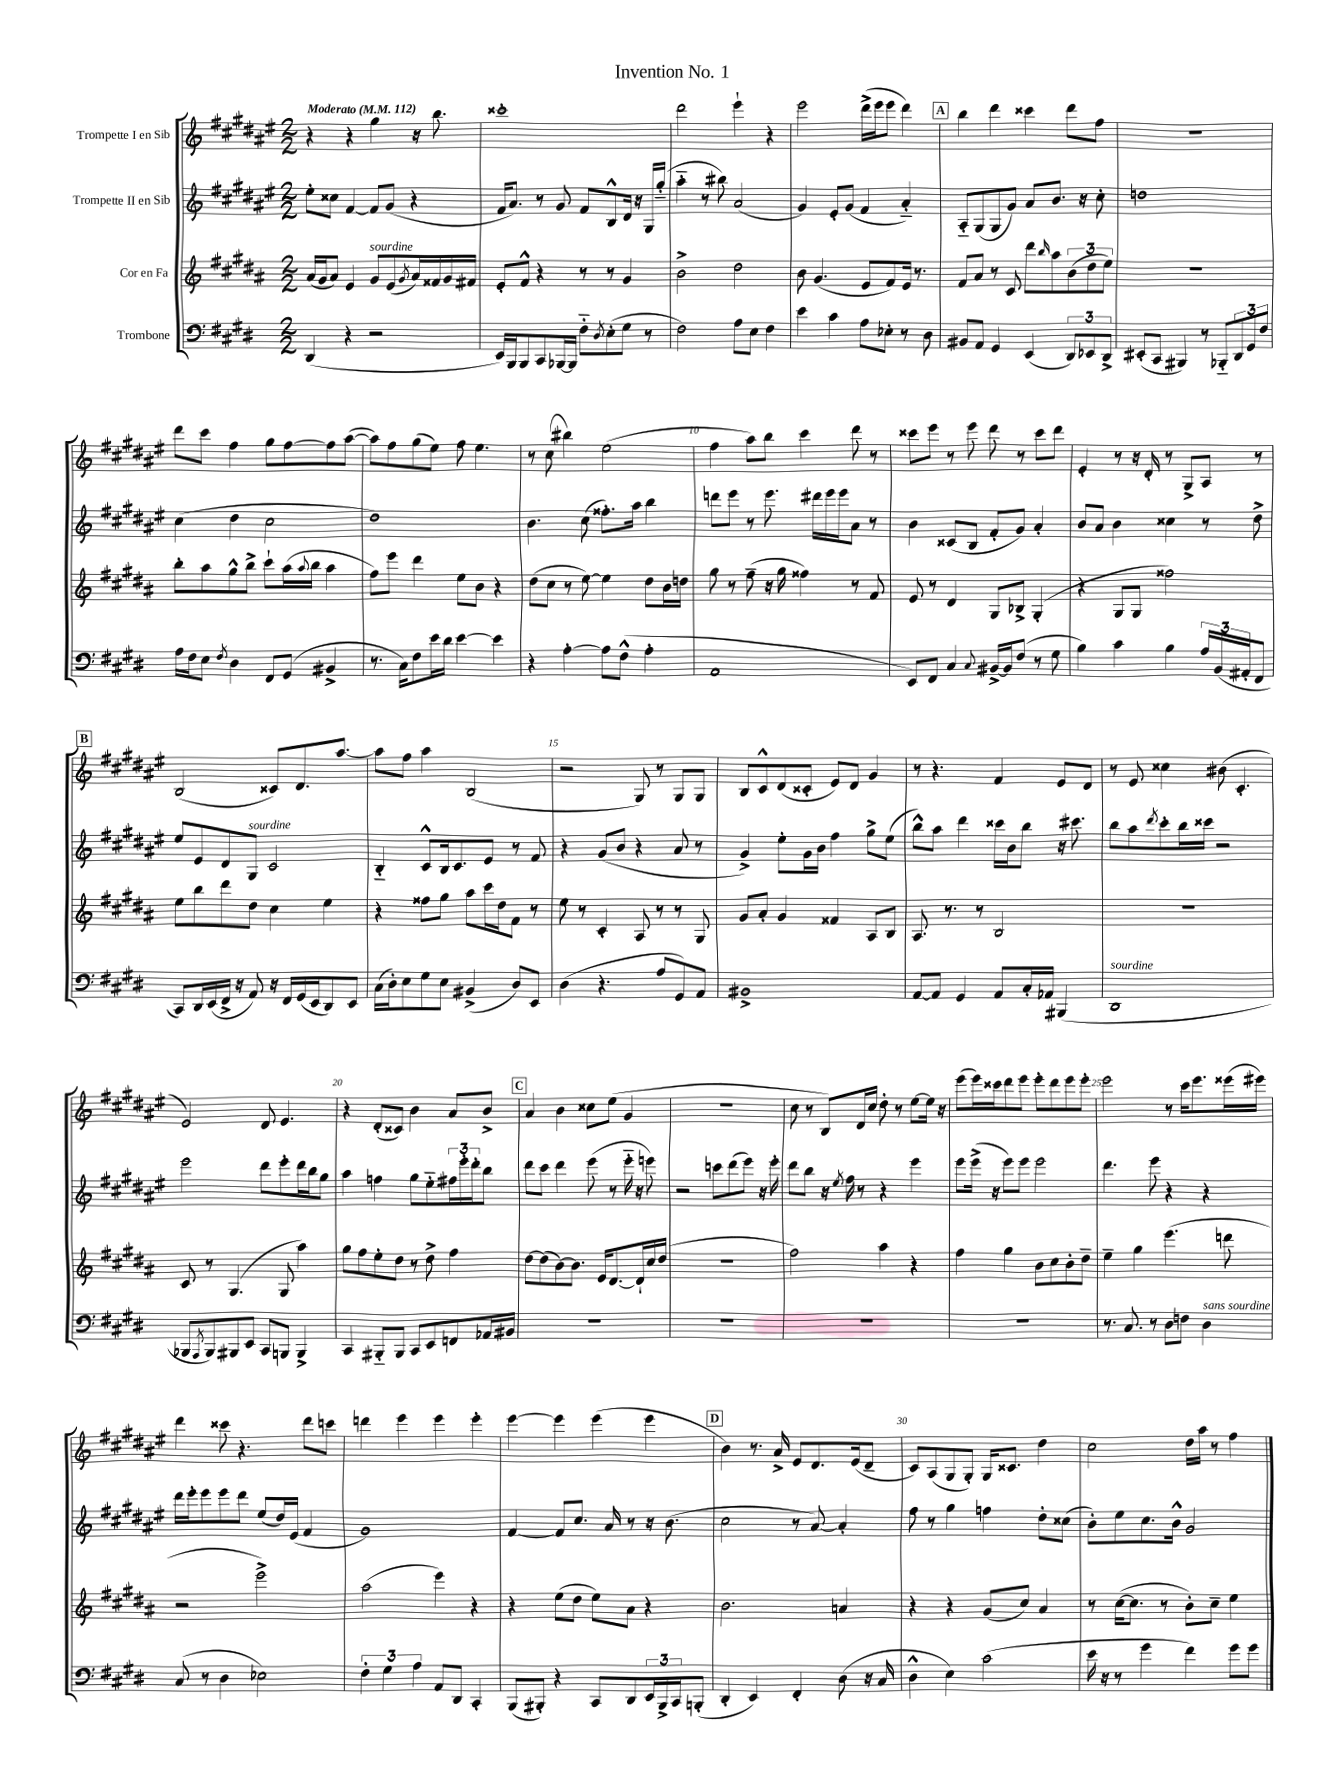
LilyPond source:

\header { title = "Invention No. 1" }
<<
\new StaffGroup <<
\new Staff = "s0" \with { instrumentName = "Trompette I en Sib" } {
    \clef treble \key fis \major \numericTimeSignature \time 2/2 \tempo "Moderato" 4 = 112
    r4 r4 gis''4 r16 b''8. |
    cisis'''1-. |
    dis'''2 eis'''4-! r4 |
    eis'''2 dis'''16->( eis'''16 eis'''8 dis'''4) |
    \mark \markup { \box "A" } b''4 dis'''4 cisis'''4 dis'''8 fis''8 |
    r1 |
    dis'''8 cis'''8 fis''4 gis''8 fis''8~ fis''8 ais''8~( |
    ais''8) fis''8 gis''8( eis''8) fis''8 eis''4. |
    r8 cis''8( bis''4) eis''2( |
    fis''4 ais''8) b''8 cis'''4 dis'''8 r8 |
    cisis'''8 eis'''8 r8 eis'''8 dis'''8 r8 cisis'''8 dis'''8 |
    eis'4-. r8 r16 dis'16-. r8 gis8-> ais8 r8 |
    \mark \markup { \box "B" } b2( cisis'8) dis'8. ais''8.~ |
    ais''8 fis''8 ais''4 b2( |
    r2 gis8) r8 gis8 gis8 |
    b8 cis'8-^ dis'8( cisis'8-. eis'8) dis'8 gis'4 |
    r8 r4. fis'4 eis'8 dis'8 |
    r8 eis'8 cisis''4 bis'8( cis'4.-. |
    eis'2) dis'8 eis'4. |
    r4 dis'8-.( cisis'8) b'4 ais'8 b'8-> |
    \mark \markup { \box "C" } ais'4 b'4 cisis''8 eis''8( gis'4 |
    r1 |
    cis''8 r8 b8) dis'16 cis''16 dis''8-. r8 eis''8~ eis''16 r16 |
    eis'''8( eis'''16) cisis'''16 dis'''8 eis'''8 eis'''8-. dis'''8 eis'''8 eis'''8-. |
    eis'''2 r8 cis'''16 eis'''8. eisis'''16( eis'''16) |
    dis'''4 cisis'''8 r4. dis'''8 c'''8 |
    d'''4 eis'''4 eis'''4 eis'''4-. |
    eis'''4~ eis'''4 eis'''4( eis'''4 |
    \mark \markup { \box "D" } b'4) r8. ais'16-> eis'8 dis'8. eis'16( dis'8-- |
    cis'8) ais8( gis8 gis8-.) gis16 cisis'8. dis''4 |
    cis''2 dis''16 ais''16 r8 fis''4 \bar "|." |
}
\new Staff = "s1" \with { instrumentName = "Trompette II en Sib" } {
    \clef treble \key fis \major \numericTimeSignature \time 2/2
    eis''8-. cisis''8 fis'4~ fis'8 gis'8( r4 |
    fis'16 ais'8.) r8 gis'8 fis'8 b8-^ dis'16 r16 gis16 gis''16-_( |
    ais''4-_ r8 bis''8) ais'2( |
    gis'4) eis'8-. gis'8( fis'4 ais'4-_) |
    \mark \markup { \box "A" } ais8-_ gis8( gis8 gis'8) ais'8 b'8. r16 cis''8-. |
    d''1 |
    cis''4( dis''4 cis''2 |
    dis''1) |
    b'4. cis''8( fisis''8.-.) ais''16 b''4 |
    d'''8 eis'''8 r8 eis'''8. dis'''16 eis'''16 eis'''16 ais'8 r8 |
    b'4 cisis'8( b8 fis'8-. gis'8) ais'4-. |
    b'8 ais'8 b'4 cisis''4 r8 dis''8-> |
    \mark \markup { \box "B" } eis''8 eis'8 dis'8 gis8^\markup { \italic "sourdine" } cis'2 |
    b4-_ cis'8-^ b16 cis'8. eis'8 r8 fis'8 |
    r4 gis'8( b'8 r4 ais'8 r8 |
    gis'4->) eis''8-. gis'16 b'16 fis''4 gis''8-> eis''8( |
    b''8-^) ais''8 dis'''4 cisis'''16 b'16 b''8 r16 cis'''8. |
    b''8 ais''8 \acciaccatura { dis'''8 } cis'''8-. b''16 cisis'''16 r2 |
    eis'''2 dis'''8 eis'''8-. dis'''16 b''16 gis''8 |
    ais''4 f''4 gis''8 eis''8-_ \tuplet 3/2 { fis''16 eis'''16-. dis'''16-. } b''8 |
    \mark \markup { \box "C" } dis'''8 cis'''8 dis'''4 eis'''8( r8 eis'''16-_ r16 e'''8) |
    r2 c'''8 dis'''8( eis'''8) r16 eis'''16-. |
    dis'''8 b''8 r16 \acciaccatura { eis''8 } fis''16 r8 r4 eis'''4 |
    eis'''8 eis'''16->( r16 eis'''8) eis'''8 eis'''2 |
    dis'''4. eis'''8 r4 r4 |
    dis'''16 eis'''16-. eis'''8 eis'''8 dis'''8 eis''8( dis''16) eis'16( fis'4 |
    gis'1) |
    fis'4~ fis'8 cis''8. ais'16 r8 r16 b'8.( |
    \mark \markup { \box "D" } cis''2 r8 ais'8~) ais'4-. |
    fis''8 r8 gis''4 f''4 dis''8-. cisis''8( |
    b'8-.) eis''8 cis''8. b'16-^ gis'2 \bar "|." |
}
\new Staff = "s2" \with { instrumentName = "Cor en Fa" } {
    \clef treble \key b \major \numericTimeSignature \time 2/2
    ais'16( gis'16 ais'8) e'4 gis'8^\markup { \italic "sourdine" } e'8( \acciaccatura { gis'8 } ais'16) fisis'16 gis'16 fis'16 |
    e'8-. fis'8-^ r4 r8 r8 gis'4 |
    b'2-> dis''2 |
    b'8 gis'4.( e'8 fis'8) e'16 r8. |
    \mark \markup { \box "A" } fis'8 ais'8 r8 cis'8 dis'''8 \grace { b''16 } ais''8 \tuplet 3/2 { b'8( dis''8 e''8) } |
    R1 |
    b''8-. ais''8 gis''8-^ b''8-> cis'''8-! ais''16( \appoggiatura { ais''8 } b''16 ais''4 |
    fis''8) e'''8 dis'''4 e''8 b'8 r4 |
    dis''8( cis''8 r8 e''8~) e''4 dis''8 b'16 d''16 |
    gis''8 r8 fis''8--( r16 gis''16 fisis''4) r8 fis'8 |
    e'8 r8 dis'4 gis8 bes8-> gis4-.( |
    r4 gis8 gis8 fisis''2) |
    \mark \markup { \box "B" } e''8 b''8 dis'''8 dis''8 cis''4 e''4 |
    r4 fisis''8 gis''8 ais''8 cis'''16 dis''16 fis'8 r8 |
    e''8 r8 cis'4-. ais8 r8 r8 gis8 |
    gis'8 ais'8-. gis'4 fisis'4 ais8 b8 |
    ais8. r8. r8 b2 |
    R1 |
    cis'8 r8 gis4.( gis8 ais''4) |
    gis''8 fis''8 e''8-. dis''8 r8 dis''8-> fis''4 |
    \mark \markup { \box "C" } dis''8~ dis''8( b'8~) b'8. e'16 dis'8.~ dis'16-! cis''16 dis''16( |
    R1 |
    fis''2) ais''4 r4 |
    fis''4 gis''4 b'8 cis''8 b'8-. dis''8-- |
    e''4-- gis''4 e'''4.( d'''8 |
    r2 e'''2->) |
    ais''2( e'''4) r4 |
    r4 e''8( dis''8 e''8) ais'8 r4 |
    \mark \markup { \box "D" } b'2. a'4 |
    r4 r4 gis'8( cis''8) ais'4 |
    r8 cis''16~( cis''8. r8 b'8-.) cis''8-- e''4 \bar "|." |
}
\new Staff = "s3" \with { instrumentName = "Trombone" } {
    \clef bass \key e \major \numericTimeSignature \time 2/2
    dis,4( r4 r2 |
    e,16) b,,16 b,,8 cis,8 bes,,16~ bes,,16 fis8-_ \acciaccatura { dis8 } e8-.( gis8 r8 |
    fis2) a8 e8 fis4 |
    e'4 cis'4 a8 ees8-. r8 dis8 |
    \mark \markup { \box "A" } bis,8 a,8 gis,4 e,4( \tuplet 3/2 { dis,8) ees,8 dis,8-> } |
    eis,8-.( cis,8 bis,,4) r8 bes,,8-_ \tuplet 3/2 { dis,8 gis,8 fis8 } |
    a16 fis16 e8 \acciaccatura { fis8 } dis4 fis,8 gis,8( bis,4-> |
    r8. cis16) fis8 e'16 dis'16 e'4~ e'4 |
    r4 a4~-. a8 fis8-^( a4-. |
    a,1 |
    e,8) fis,8 cis4 \appoggiatura { cis8 } bis,16~-> bis,16 fis8( r8 gis8 |
    b4) cis'4 b4 \tuplet 3/2 { a16 b,16( ais,16-. } fis,8 |
    \mark \markup { \box "B" } cis,8) dis,16 e,16( fis,16-> r16 a,8) r16 fis,16 gis,16( e,16 dis,8) e,8 |
    cis16( dis16-.) e8 gis8 e8 bis,4->( dis8) e,8 |
    dis4( r4. a8 gis,8) a,8 |
    bis,1-> |
    a,8~ a,8 gis,4 a,8 cis16-. aes,16 bis,,4( |
    dis,1^\markup { \italic "sourdine" } |
    bes,,8 \acciaccatura { a,,8 } bes,,8) bis,,8 e,8 cis,8 b,,8 b,,4-> |
    cis,4 bis,,8-_ bis,,8 cis,8 e,8 f,8 aes,16 bis,16 |
    \mark \markup { \box "C" } R1 |
    R1 |
    R1 |
    R1 |
    r8. cis8. r8 dis8 f8 dis4^\markup { \italic "sans sourdine" } |
    cis8( r8 dis4 ees2) |
    \tuplet 3/2 { fis4-. gis4 a4 } a,8 dis,8 cis,4-. |
    b,,8( bis,,8-.) r4 cis,8 dis,8 \tuplet 3/2 { e,16 bis,,16-> cis,16 } b,,8-.( |
    \mark \markup { \box "D" } dis,4-. e,4) fis,4-. dis8( r16 cis16 |
    dis4-^ e4) cis'2( |
    e'16 r16 r8 gis'4 fis'4) gis'8 gis'8 \bar "|." |
}
>>
>>
\layout { \context { \Score \override BarNumber.break-visibility = ##(#f #t #t) barNumberVisibility = #(every-nth-bar-number-visible 5) } }
